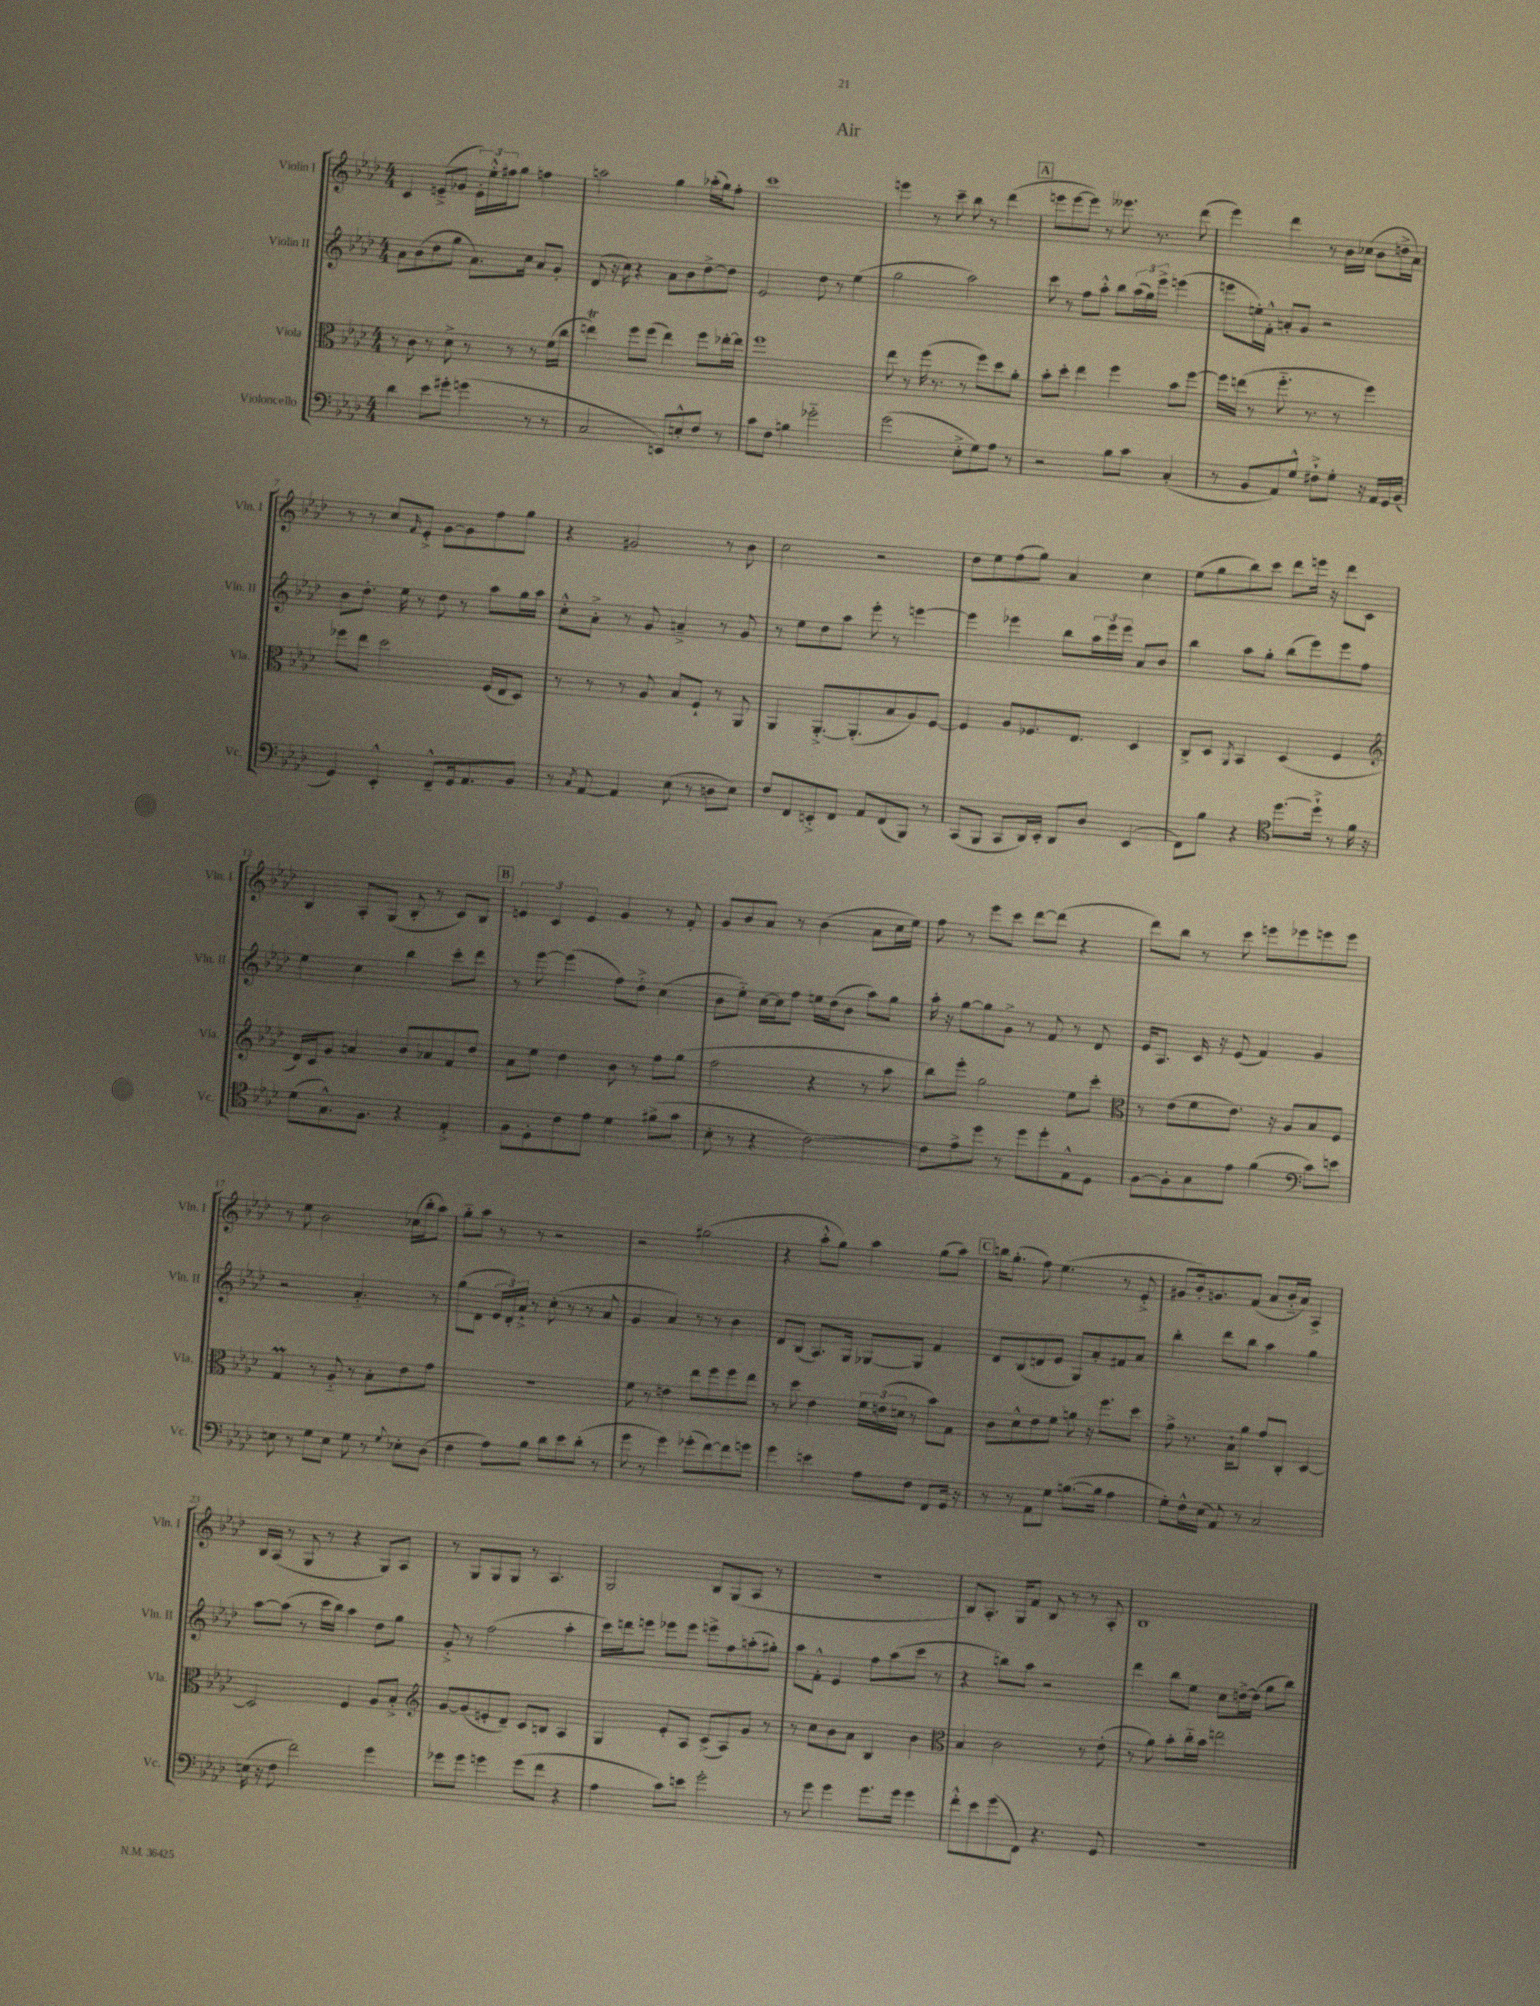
\header { title = "Air" }
<<
\new StaffGroup <<
\new Staff = "s0" \with { instrumentName = "Violin I" shortInstrumentName = "Vln. I" } {
    \clef treble \key aes \major \numericTimeSignature \time 4/4
    c'4 e'8--->( ges'8 \tuplet 3/2 { e'16-.) ees''16-.-^ fis''16 } g''8 f''4 |
    a''2 g''4 aes''16-.( g''16) f''8-. |
    c'''1 |
    e'''4 r8 c'''8-- bes''8 r8 des'''4( |
    \mark \markup { \box "A" } e'''8 e'''8~ e'''8) r8 eeses'''8. r8. des'''8( |
    ees'''4) des'''4 r8 bes'16 ces''16( bes'8 d''16-> aes'16) |
    r8 r8 c''8 \grace { f'16 } ees'8-.-> g'8~ g'8 f''8 g''8 |
    r4 gis'2 r8 bes'8 |
    c''2 r2 |
    des''8 ees''8 f''8( g''8) aes'4 c''4 |
    ees''8( g''8 bes''8) c'''8 des'''8 e'''16 r16 des'''8 c'8 |
    bes4 aes8-. g8( bes8-. r8 c'8) bes8 |
    \mark \markup { \box "B" } \tuplet 3/2 { e'4 c'4 e'4 } g'4 r8 f'8-. |
    g'8 bes'8 aes'8 r8 bes'4( aes'8 c''16 ees''16) |
    f''8 r8 ees'''8 c'''8 des'''8~ des'''8( r4 |
    des'''8) bes''8 r8 c'''8 e'''8 ees'''8 e'''8 e'''8 |
    r8 ees''8 bes'2 ces''16( bes''16-. aes''8) |
    g''8-_ aes''8 r8 r8 r2 |
    r2 gis''2( |
    r4 aes''8-.-^ g''8) aes''4 g''8( aes''8) |
    \mark \markup { \box "C" } b''16 g''8.-.( f''8) ees''4.( r8 ees'8-.-> |
    gis'8 bes'16-.) g'8. f'8( aes'8 bes'16-_ aes'16) aes4-> |
    bes16 aes16( r8 g8 r8 r4 g8) aes8 |
    r8 g8 g8 g8 r8 aes4. |
    g2 bes8 g8( aes8 r8 |
    R1 |
    bes8) aes8.-. g16 f'8 bes8 r8 r8 aes8-. |
    bes1 \bar "|." |
}
\new Staff = "s1" \with { instrumentName = "Violin II" shortInstrumentName = "Vln. II" } {
    \clef treble \key aes \major \numericTimeSignature \time 4/4
    aes'8 bes'8( des''8 g''8 aes'8.) c''16 aes'8 g'8-. |
    des'8( r16 c''16) r4 aes'8 bes'8 des''8~-> des''8 |
    ees'2 des''8 r8 ees''4( |
    g''2 aes''2) |
    \mark \markup { \box "A" } c'''8 r8 f''8 aes''8-.-^ bes''8 \tuplet 3/2 { aes''16( g''16) ees'''16-> } e'''4( |
    e'''8 e''16-.) f'16-.-^ a'8-. g'8 r2 |
    bes'8 des''8.-. ees''16 r8 des''8 r8 aes''8 g''16 aes''16 |
    c''8-.-^ aes'8-.-> r8 g'8 a'4---> r8 g'8 |
    r8 ees''8 des''8 aes''8 ees'''8-. r8 e'''4~ |
    e'''4 ees'''4 bes''8 \tuplet 3/2 { aes''16 ees'''16 ees'''16 } aes'8 bes'8 |
    bes''4 aes''8 g''8-. bes''8( ees'''8) ees'''8 f''8 |
    ees''4 c''4 bes''4 c'''8-. des'''8 |
    \mark \markup { \box "B" } r8 ees'''8~ ees'''4( f''8) des''8-.-> c''4( |
    bes'8 ees''8-_) c''16~ c''16 f''8 e''16 des''16( bes'8 aes''8) g''8 |
    aes''16-. r16 g''8~ g''8 g'8-> r8 f'8 r8 des'8 |
    ees'16 aes8. c'16 r16 ees'8( f'4) g'4 |
    r2 aes'4.-_ r8 |
    g''8( des'8 \tuplet 3/2 { ees'16 des'16-.) aes'16-!-> } r8 c''8-.( r8 r8 aes'8 |
    g'4 aes'4) r8 r8 bes'4 |
    des'8 bes8( aes8.) g16 ges8~ ges8 f'4 |
    \mark \markup { \box "C" } des'8 bes8( d'8 ees'8 g8) aes'8-. fis'8 aes'8 |
    bes''4-. des'''8 bes''8 aes''4 g''4 |
    aes''8~ aes''8( r8 c'''16 bes''16) aes''4 des''8 g''8 |
    g'8-.-> r8 f''2( aes''4-. |
    c'''16) d'''16 e'''8 ees'''8 ees'''8 e'''8-> f''8 a''8-.( gis''8-.) |
    aes''8 f'8-.-^ ees'4 f''8 aes''8( c'''8 r8 |
    r4 b''8) aes''8 r2 |
    des'''4 bes''8 ees''8 c''8 d''16~-> d''16( g''8 bes''8) \bar "|." |
}
\new Staff = "s2" \with { instrumentName = "Viola" shortInstrumentName = "Vla." } {
    \clef alto \key aes \major \numericTimeSignature \time 4/4
    r8 c'8 r8 des'8-> r8 r8 r8 f'16( c''16 |
    e''4\trill) f''8 f''8( e''4) f''8 ees''16~-. ees''16 |
    f''1 |
    ees''8 r8 f''16( r8. r8 f''8) des''8 aes'8-. |
    \mark \markup { \box "A" } bes'8-. des''8-. ees''4 f''4 bes'8 f''8~ |
    f''16 e''16( r8 f''8.-_ r8. r8 f''4) |
    fes''8 ees''8 des''2 f16( ees16 des8) |
    r8 r8 r8 aes8 bes8 f8-! r8 aes,8 |
    aes,4 aes,8.~-.-> aes,8.-.( bes8 aes8) f8~ |
    f4 aes8 fes8. ees8. des4 |
    c8-> des8 \acciaccatura { aes,8 } bes,4 des4( f4 |
    \clef treble des'16) c'16 g'8 a'4 bes'8 aes'8 f'8 des''8 |
    \mark \markup { \box "B" } aes'8 ees''8 des''4 bes'8 r8 f''8 g''8( |
    f''2 r4 r8 aes''8 |
    bes''8) ees'''8-. g''2 ees''8 c'''8-. |
    \clef alto r8 ees'8( f'8 ees'8.) r16 aes8 bes8 f8 |
    g4\prall r8 aes8-_ r8 bes8-. ees'8 g'8 |
    R1 |
    f'8 r8 e'4 ees''8 f''8 f''8 ees''8 |
    r8 des''8 ees'4 \tuplet 3/2 { f'16 e'16( d'16 } r8 bes'8) g8 |
    \mark \markup { \box "C" } c'8 des'8-^ ees'8 f'8 a'8 r16 f''8. des''8 |
    g'8-> r8. bes16-! aes'8 g'8 c8-. des4~ |
    des2 f4 aes8 bes8-.-> |
    \clef treble g'8~ g'8( e'8-. des'8--) c'8 b8 aes4 |
    g4 ees'8-. aes8 c'8->( aes8) g'8 r8 |
    r8 c''8 bes'8 aes'8 bes4 bes'4 |
    \clef alto bes4 c'2 r8 ees'8-.( |
    r8 aes'8) bes'8-. c''16-_ bes'16 e''2 \bar "|." |
}
\new Staff = "s3" \with { instrumentName = "Violoncello" shortInstrumentName = "Vc." } {
    \clef bass \key aes \major \numericTimeSignature \time 4/4
    des'4 ees'8 gis'8-. g'4( r8 r8 |
    c2 e,8) e8-.-^ f8 r8 |
    c'8 f8 b4 ges'2-_ |
    g'2( ees8-.-> g8) aes8 r8 |
    \mark \markup { \box "A" } r2 bes8 c'8 c4-.( |
    r8 bes,8 aes,8) g8-^ fis8-!-> g8-. r16 aes,16 g,16 bes,16( |
    g,4) ees,4-.-^ f,8---^ g,16 aes,8. bes,8 |
    r8 \acciaccatura { c8 } aes,8~ aes,4 ees8( r8 d8 ees8) |
    f8 f,8 e,8-.-> f,8 aes,8 f,8( bes,,8) r8 |
    c,8( bes,,8 c,8 des,16) ees,16-. des,8 des8 ees,4( |
    f,8) bes8 r4 \clef tenor des''8.~ des''16-!-> r8 f'16 r16 |
    des'8( g8.-^) f8. r4 ees4-.-> |
    \mark \markup { \box "B" } f8 des8-. c'8 ees'8 des'4 fis'8->( g'8 |
    bes8-. r8 r4 c'2~) |
    c'8 ees'8-> des''8 r8 des''8 des''8-. ees8-^ des8 |
    f8~ f8-. g8 ees'8 f'4( \clef bass c'8) e'8 |
    e8 r8 g8 e8 g8 r8 \appoggiatura { g8 } ees8-. des8( |
    f4 aes8) bes8 des'8 ees'8 des'8-.( r8 |
    g'8 r8 g'4) ges'8-.( f'8~) f'8 g'8 |
    g'4 e'4 aes8 f8 f,8 g,16 r16 |
    \mark \markup { \box "C" } r8 r8 aes,8 g8 b8.~( b16 aes4 |
    g8-.) f16-^ ees16( aes,8) r8 c2 |
    e16( r16 f8 f'2) g'4 |
    ges'8 ges'8 g'4 g'8( f'8 r4 |
    aes4 c'8) e'8 g'2-. |
    r8 g'8 g'4 g'8. g'16 g'4 |
    f'8-.-^ ees'8 g'8( f,8) r4. g,8 |
    R1 \bar "|." |
}
>>
>>
